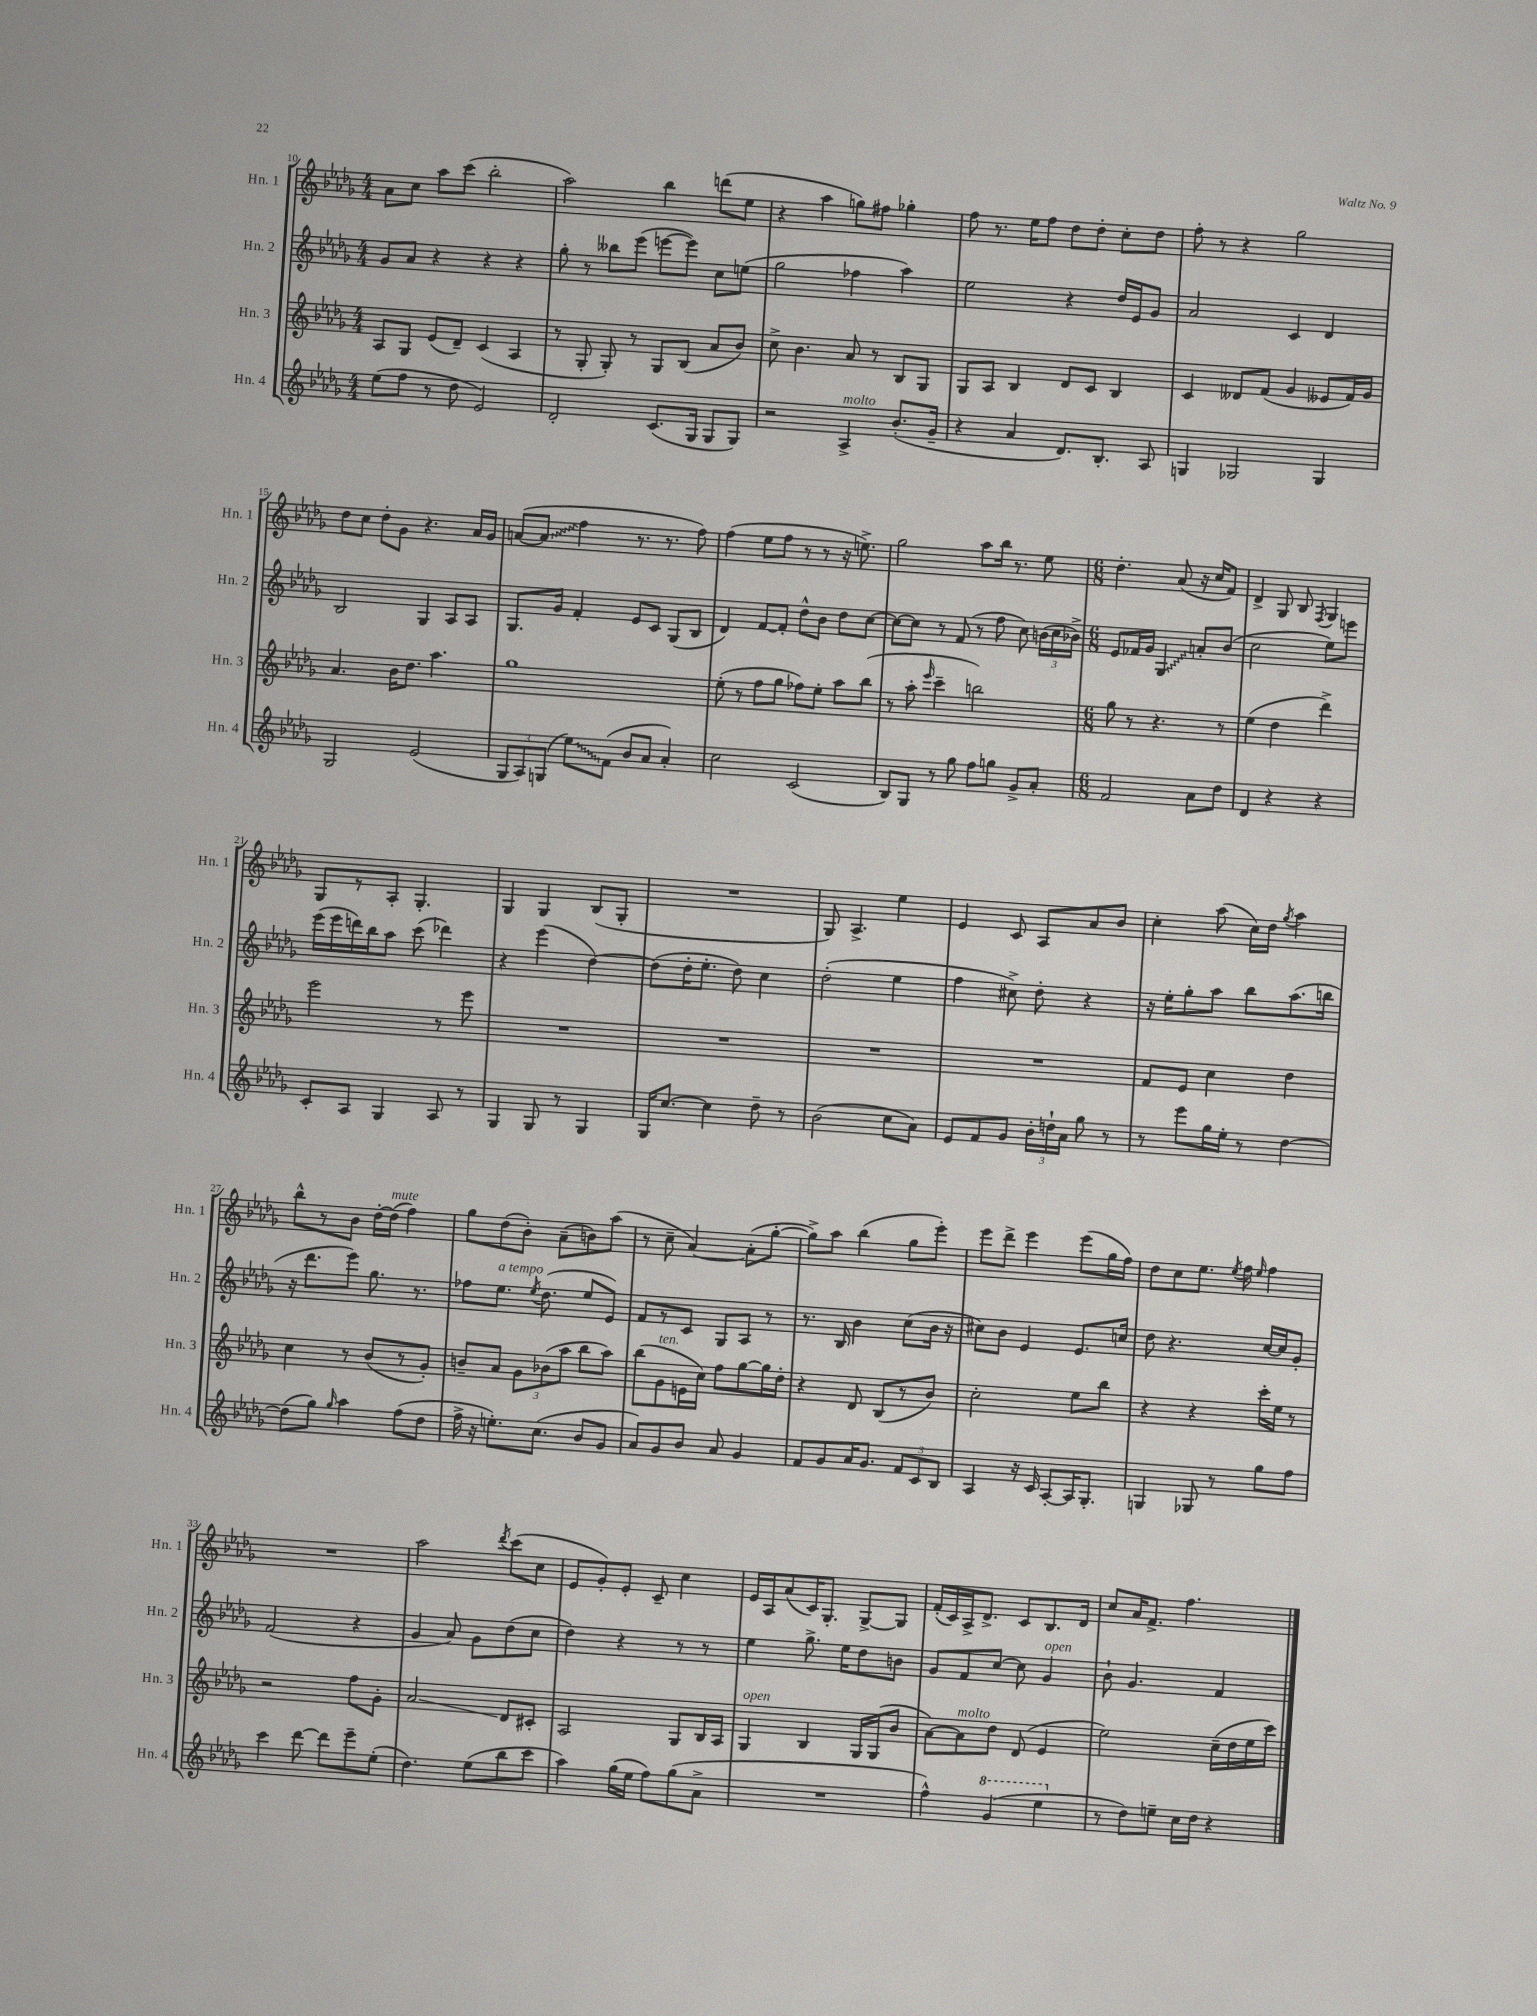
<<
\new StaffGroup <<
\new Staff = "s0" \with { instrumentName = "Hn. 1" shortInstrumentName = "Hn. 1" } {
    \clef treble \key des \major \numericTimeSignature \time 4/4
    \autoBeamOff aes'8[ c''8] aes''8[ c'''8]( bes''2-. |
    aes''2) bes''4 d'''8[( ees''8] |
    r4 aes''4 g''8[) fis''8] ges''4-. |
    f''8 r8. ees''16[ f''8] des''8[ des''8]-. c''8[-. des''8] |
    f''8-. r8 r4 ges''2 |
    des''8[ c''8] des''8[-. ges'8] r4. aes'16[ ges'16] |
    a'8[~( \once \override Glissando.style = #'zigzag a'8]\glissando f''4 r8. r8. f''8) |
    f''4( ees''8[ f''8] r8 r8 r16 e''8.->) |
    ges''2 aes''8[ bes''16] r8. ees''8 |
    \numericTimeSignature \time 6/8 des''4.-. aes'8( r16 c''16[ f'8]) |
    des'4-> ges8 bes8 \acciaccatura { f8 } ges4 |
    ges8[ r8 aes8]-. ges4.-. |
    ges4 ges4 bes8[( ges8]-. |
    R2. |
    ges8) aes4.-> ees''4 |
    ees'4 c'8 aes8[ aes'8 bes'8] |
    c''4-. aes''8( c''16[) des''16] \acciaccatura { ges''8 } aes''4 |
    bes''8[-^ r8 bes'8] des''16[~-. des''16]^\markup { \italic "mute" }( f''4) |
    ges''8[ des''8( bes'8]-.) aes'8[--( b'8) aes''8]( |
    r8 c''8-- aes'4~) aes'8[-.( ges''8]~-. |
    ges''8[->) aes''8] bes''4( ges''8[ ees'''8]-.) |
    ees'''8[ des'''8]-> ees'''4 ees'''8[( ges''16 f''16]) |
    des''8[ c''8 ees''8.] \acciaccatura { ees''8 } f''16 \grace { ees''16 } f''4 |
    R2. |
    aes''2 \acciaccatura { des'''8 } c'''8[( c''8] |
    ees'8[ ges'8-.) ees'8]-. c'8-- c''4 |
    ees'16[ aes16 aes'8( c'16) ges8.]-. ges8[~-> ges8] |
    f'16[-.( c'16) aes16-> des'8.]-> c'8[ bes8. des'16] |
    c''8[ aes'16 f'8.]-> f''4. \bar "|." |
}
\new Staff = "s1" \with { instrumentName = "Hn. 2" shortInstrumentName = "Hn. 2" } {
    \clef treble \key des \major \numericTimeSignature \time 4/4
    \autoBeamOff ges'8[ aes'8] r4 r4 r4 |
    ges''8-. r8 beses''8[ ees'''8]( e'''8[~ e'''8]) c''8[ e''8]( |
    ges''2 fes''4 aes''4) |
    ees''2 r4 des''16[ ees'16 ges'8] |
    aes'2 c'4 des'4 |
    bes2 ges4 aes8[ aes8] |
    ges8.[ ges'16] f'4-. ees'8[ c'8] ges8[( bes8] |
    des'4) f'8[~ f'8]-. des''8[-^ bes'8] des''8[ c''8]~ |
    c''8[~ c''8] r8 f'8( r8 f''8 c''8) \tuplet 3/2 { b'16[( c''16 bes'16]->) } |
    \numericTimeSignature \time 6/8 ees'8[ fes'16 ges'16] \once \override Glissando.style = #'zigzag ges4\glissando a'8[-. bes'8]( |
    c''2 ees''8[) e'''8] |
    ees'''16[( ees'''16 d'''16) bes''16 aes''8] c'''8( des'''4) |
    r4 ees'''4( des''4~) |
    des''8[( des''16-. ees''8.]-. des''8) c''4 |
    des''2-.( ees''4 |
    f''4 cis''8->) des''8-. r4 |
    r16 ees''16[-. ges''8-. aes''8] bes''8[ aes''8.( b''16] |
    r16 des'''8.[ ees'''8]) ges''8. r8. |
    fes''8[ ees''8.]^\markup { \italic "a tempo" } \acciaccatura { ees''8 } des''8.( ees''8[ ees'8]) |
    f'8[ r8 c'8] ges8[ aes8] r8 |
    r8. bes16 bes'4 c''8[( bes'16] r16 |
    cis''8[) bes'8] ees'4 ees'8.[ c''16] |
    des''8 r4. c''16[~ c''16 ges'8]-. |
    f'2( r4 |
    ges'4 aes'8) ges'8[ des''8( c''8] |
    des''4) r4 r8 r8 |
    ees''4 ges''8.-> ees''16[ des''8 b'8] |
    ges'8[ f'8 c''8]~ c''8 ges'4^\markup { \italic "open" } |
    bes'8-! ges'4. f'4 \bar "|." |
}
\new Staff = "s2" \with { instrumentName = "Hn. 3" shortInstrumentName = "Hn. 3" } {
    \clef treble \key des \major \numericTimeSignature \time 4/4
    \autoBeamOff aes8[ ges8] ees'8[( des'8]--) c'4( aes4 |
    r8 ges8-. ges8-.) r8 ges8[ bes8]( aes'8[ bes'8]) |
    c''8-> bes'4. aes'8 r8 bes8[ ges8] |
    ges8[ aes8] bes4 des'8[ c'8] bes4 |
    c'4 deses'8[ f'8]( ges'4 eeses'8[ f'16) ges'16] |
    aes'4. bes'16[ des''8.] aes''4. |
    ges''1 |
    ees''8-.( r8 f''8[ ges''8] fes''8[) ees''8]-. aes''8[ bes''8]( |
    r8 aes''8-. \grace { ees'''16 } c'''4-- b''2) |
    \numericTimeSignature \time 6/8 ges''8 r8 r4. r8 |
    ees''4( des''4 des'''4->) |
    ees'''2 r8 ees'''8 |
    R2. |
    R2. |
    R2. |
    R2. |
    f'8[ ees'8] c''4 des''4 |
    c''4 r8 bes'8[( r8 ges'8]-.) |
    b'8[-- aes'8] \tuplet 3/2 { ges'8[ bes'8( aes''8] } bes''8[ aes''8]) |
    bes''8[( ges'8^\markup { \italic "ten." } e'16 c''16]) f''8[ ges''8~ ges''16 des''16]-. |
    r4 des'8 bes8[( r8 bes'8]) |
    c''2-. ees''8[ bes''8] |
    r4 r4 c'''16[-. ees''16] r8 |
    r2 f''8[ ges'8]-. |
    aes'2\glissando des'8[ cis'8]-. |
    aes2 ges8[ bes16 aes16] |
    ges4^\markup { \italic "open" } bes4 ges16[ ges16( bes'8] |
    aes'8[~) aes'8^\markup { \italic "molto" } des''8] des'8( ees'4 |
    ees''2) c''16[--( des''16 ees''16 c'''16]) \bar "|." |
}
\new Staff = "s3" \with { instrumentName = "Hn. 4" shortInstrumentName = "Hn. 4" } {
    \clef treble \key des \major \numericTimeSignature \time 4/4
    \autoBeamOff ees''8[( f''8] r8 des''8 ees'2) |
    des'2-. c'8.[( ges16] ges8[ ges8]) |
    r2 aes4->^\markup { \italic "molto" } bes'8.[-.( ges'16]-- |
    r4 aes'4 des'8.[) bes8.]-. aes8 |
    g4 ges2 ges4 |
    ges2 ees'2( |
    \tuplet 3/2 { ges8[ aes8) g8]( } \once \override Glissando.style = #'zigzag ees''8[\glissando) f'8]( bes'8[ aes'8] aes'4-.) |
    c''2 c'2( |
    bes8[) ges8] r8 ges''8 f''8[ g''8] ges'8[-> aes'8]-. |
    \numericTimeSignature \time 6/8 f'2 aes'8[ des''8] |
    des'4 r4 r4 |
    c'8[-. aes8] ges4 aes8 r8 |
    ges4 ges8 r8 ges4 |
    ges16[ c''8.]~ c''4 des''8-- r8 |
    bes'2( c''8[ aes'8]) |
    ees'8[ f'8 ges'8] \tuplet 3/2 { bes'16[-. d''16-! aes'16] } ges''8 r8 |
    r8 ees'''8[ ges''16 ees''16]-. r8 des''4~ |
    des''8[( ges''8]) \grace { ges''16 } aes''4 f''8[( des''8] |
    f''16-> r16 e''8.[-.) c''8.]( bes'8[ ges'8] |
    aes'8[) ges'8 bes'8] aes'8 ges'4 |
    f'8[ ges'8 aes'16 ges'8.] \tuplet 3/2 { f'8[ c'8 bes8] } |
    aes4 r16 c'16 aes8[~-. aes16 ges8.]-. |
    g4 ges8 r8 ges''8[ f''8] |
    c'''4 des'''8~ des'''8[ ees'''8-- ees''8]-.( |
    des''4.) ees''8[( bes''8 c'''8] |
    aes''4) ges''16[( ees''16] f''8[) ges''8( aes'8]-> |
    R2. |
    f''4-^) \ottava #1 ges''4( ees'''4 \ottava #0 |
    r8 des''8[) e''8]-- c''16[ des''16] r4 \bar "|." |
}
>>
>>
\layout { \context { \Score currentBarNumber = #10 } }
